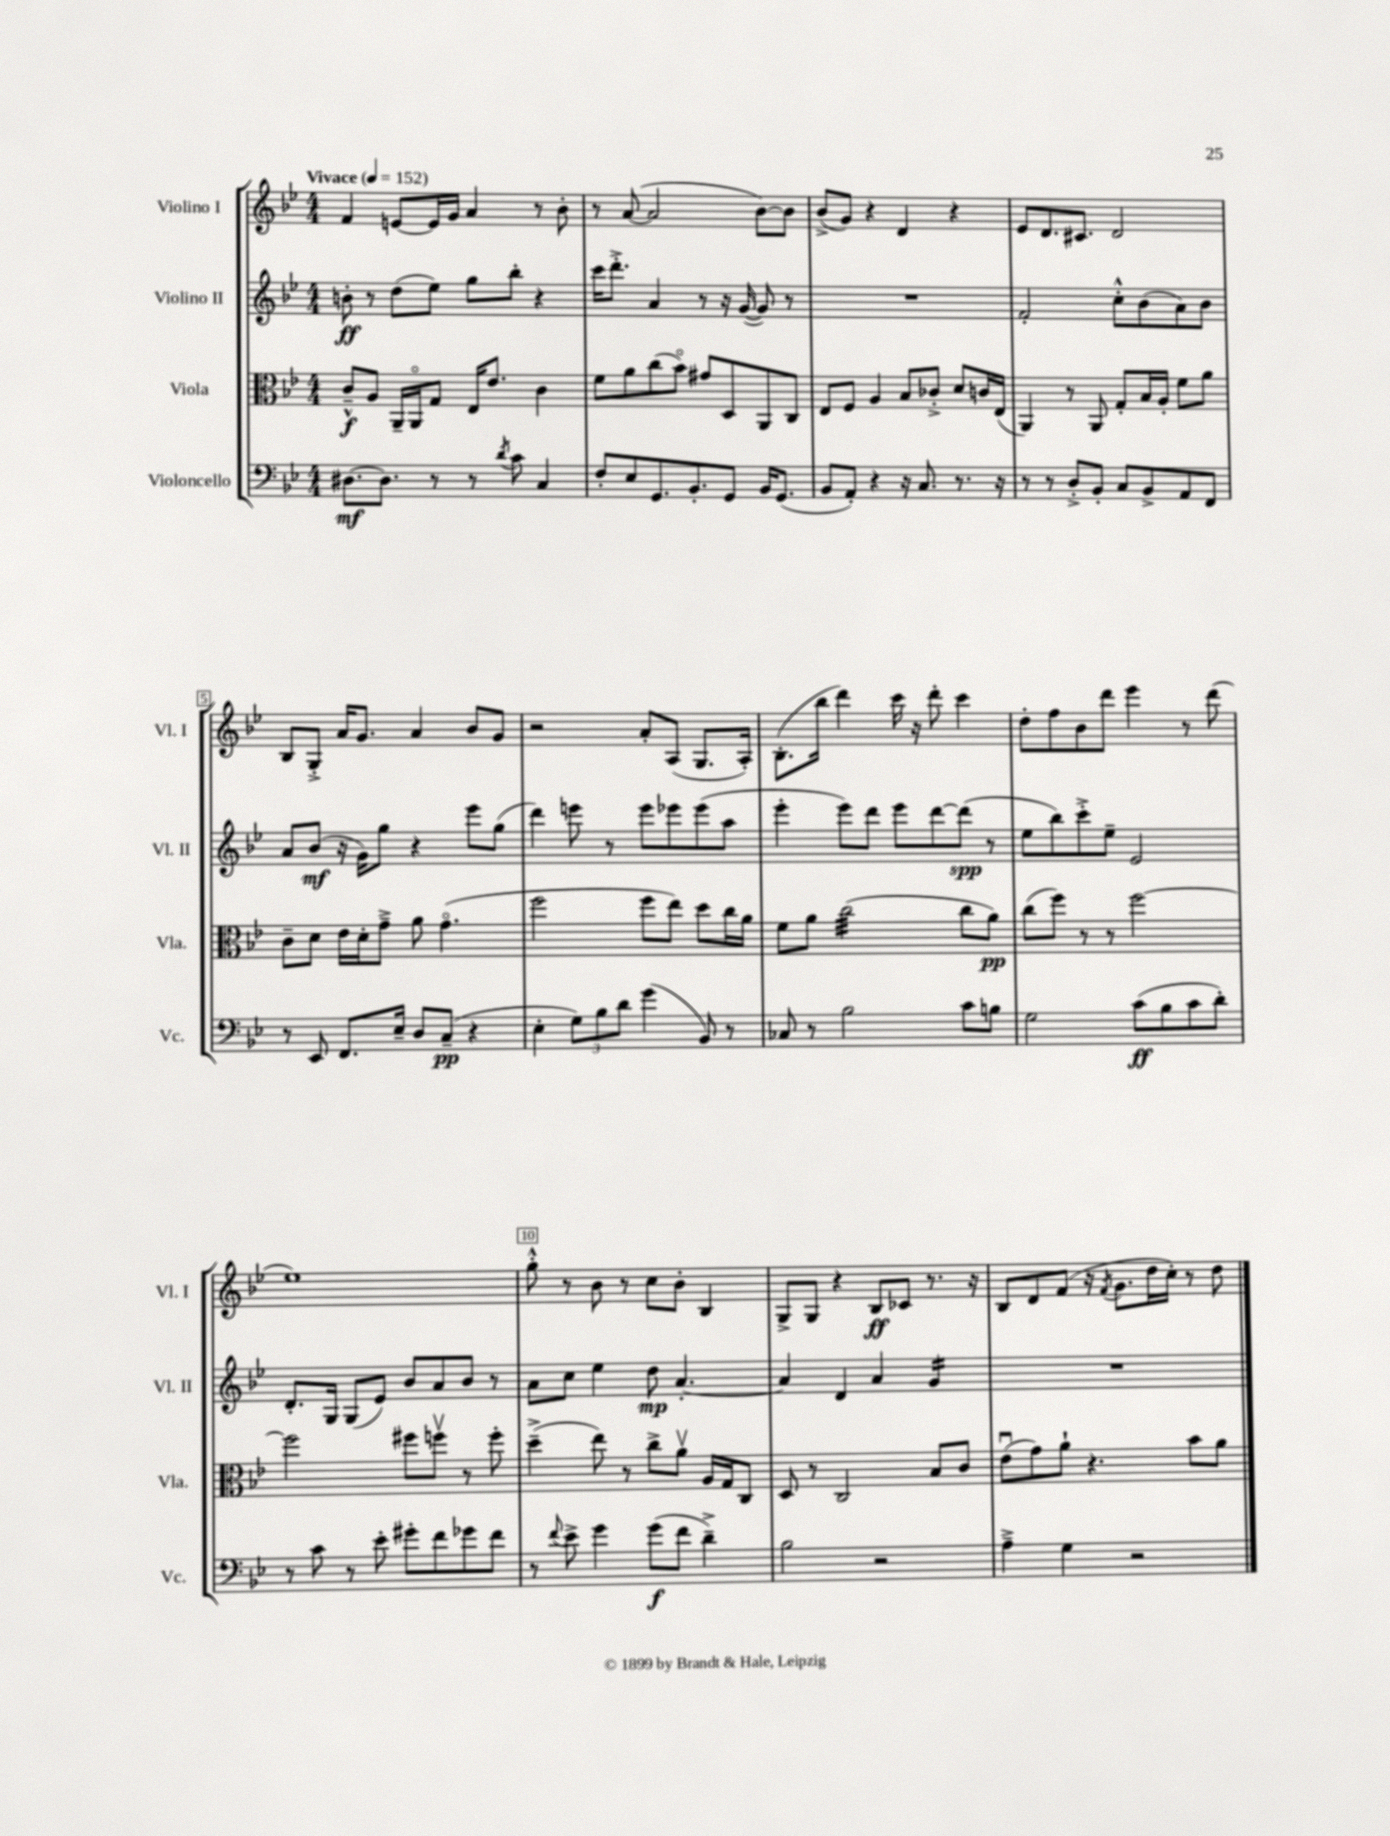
<<
\new StaffGroup <<
\new Staff = "s0" \with { instrumentName = "Violino I" shortInstrumentName = "Vl. I" } {
    \clef treble \key bes \major \numericTimeSignature \time 4/4 \tempo "Vivace" 4 = 152
    f'4 e'8~ e'16 g'16 a'4 r8 bes'8-. |
    r8 a'8~( a'2 bes'8~) bes'8 |
    bes'8->( g'8) r4 d'4 r4 |
    ees'8 d'8. cis'8. d'2 |
    bes8 g8-.-> a'16 g'8. a'4 bes'8 g'8 |
    r2 a'8-. a8( g8. a16-.) |
    bes8.-.( bes''16 d'''4) c'''16 r16 d'''8-. c'''4 |
    d''8-. f''8 bes'8 d'''8 ees'''4 r8 d'''8( |
    ees''1) |
    g''8-.-^ r8 bes'8 r8 c''8 bes'8-. bes4 |
    g8-> g8 r4 bes8\ff ces'8 r8. r16 |
    bes8 d'8 f'8( r16 \acciaccatura { f'8 } g'8. d''16 c''16-.) r8 d''8 \bar "|." |
}
\new Staff = "s1" \with { instrumentName = "Violino II" shortInstrumentName = "Vl. II" } {
    \clef treble \key bes \major \numericTimeSignature \time 4/4
    b'8-.\ff r8 d''8( ees''8) g''8 bes''8-. r4 |
    c'''16 d'''8.-.-> a'4 r8 r16 g'16~( g'8) r8 |
    R1 |
    f'2-. c''8-.-^ bes'8( a'8) bes'8 |
    a'8 bes'8\mf( r16 g'16) g''8 r4 ees'''8 g''8( |
    d'''4) e'''8 r8 e'''8 ees'''8 ees'''8( a''8 |
    ees'''4-. ees'''8) d'''8 ees'''8 d'''8~ d'''8\spp( r8 |
    ees''8 bes''8) c'''8-.-> ees''8-- ees'2 |
    d'8.-. g16 g8( ees'8) bes'8 a'8 bes'8 r8 |
    a'8 c''8 ees''4 d''8\mp a'4.~-. |
    a'4 d'4 a'4 g'4:16 |
    R1 \bar "|." |
}
\new Staff = "s2" \with { instrumentName = "Viola" shortInstrumentName = "Vla." } {
    \clef alto \key bes \major \numericTimeSignature \time 4/4
    c'8---^\f a8 a,16-- a,16\flageolet g8 ees16 ees'8. c'4 |
    f'8 a'8 c''8( bes'8\flageolet) gis'8 d8 a,8 c8 |
    ees8 f8 a4 bes8 ces'8-.-> d'8 c'16 ees16( |
    a,4) r8 a,8 g8-. bes16 a16-. f'8 a'8 |
    c'8-- d'8 ees'16 d'16-. g'8---> a'8 g'4.\flageolet( |
    f''2 f''8 ees''8) d''8 c''16 a'16 |
    f'8 a'8 c''2:32( c''8 a'8\pp) |
    c''8( f''8) r8 r8 f''2~ |
    f''2 fis''8 f''8\upbow r8 f''8-. |
    d''4--->( ees''8) r8 c''8-> a'8\upbow a16 g16 c8 |
    d8 r8 c2 bes8 c'8 |
    ees'8\downbow( g'8) a'8-! r4. bes'8 a'8 \bar "|." |
}
\new Staff = "s3" \with { instrumentName = "Violoncello" shortInstrumentName = "Vc." } {
    \clef bass \key bes \major \numericTimeSignature \time 4/4
    dis8.~\mf dis8. r8 r8 \acciaccatura { d'8 } c'8 c4 |
    f8-. ees8 g,8. bes,8.-. g,8 bes,16 g,8.( |
    bes,8 a,8-.) r4 r16 c8. r8. r16 |
    r8 r8 d8-.-> bes,8-. c8 bes,8-> a,8 f,8 |
    r8 ees,8 f,8. ees16-- d8 c8--\pp( r4 |
    ees4-. \tuplet 3/2 { g8) bes8 d'8 } g'4( bes,8) r8 |
    ces8 r8 bes2 c'8 b8 |
    g2 c'8\ff( bes8 c'8 d'8-.) |
    r8 c'8 r8 ees'8-. gis'8-. f'8 ges'8 f'8 |
    r8 \appoggiatura { f'8 } ees'8-> g'4 g'8\f( f'8 d'4--->) |
    bes2 r2 |
    a4---> g4 r2 \bar "|." |
}
>>
>>
\layout { \context { \Score \override BarNumber.break-visibility = ##(#f #t #t) barNumberVisibility = #(every-nth-bar-number-visible 5) \override BarNumber.stencil = #(make-stencil-boxer 0.1 0.3 ly:text-interface::print) } }
